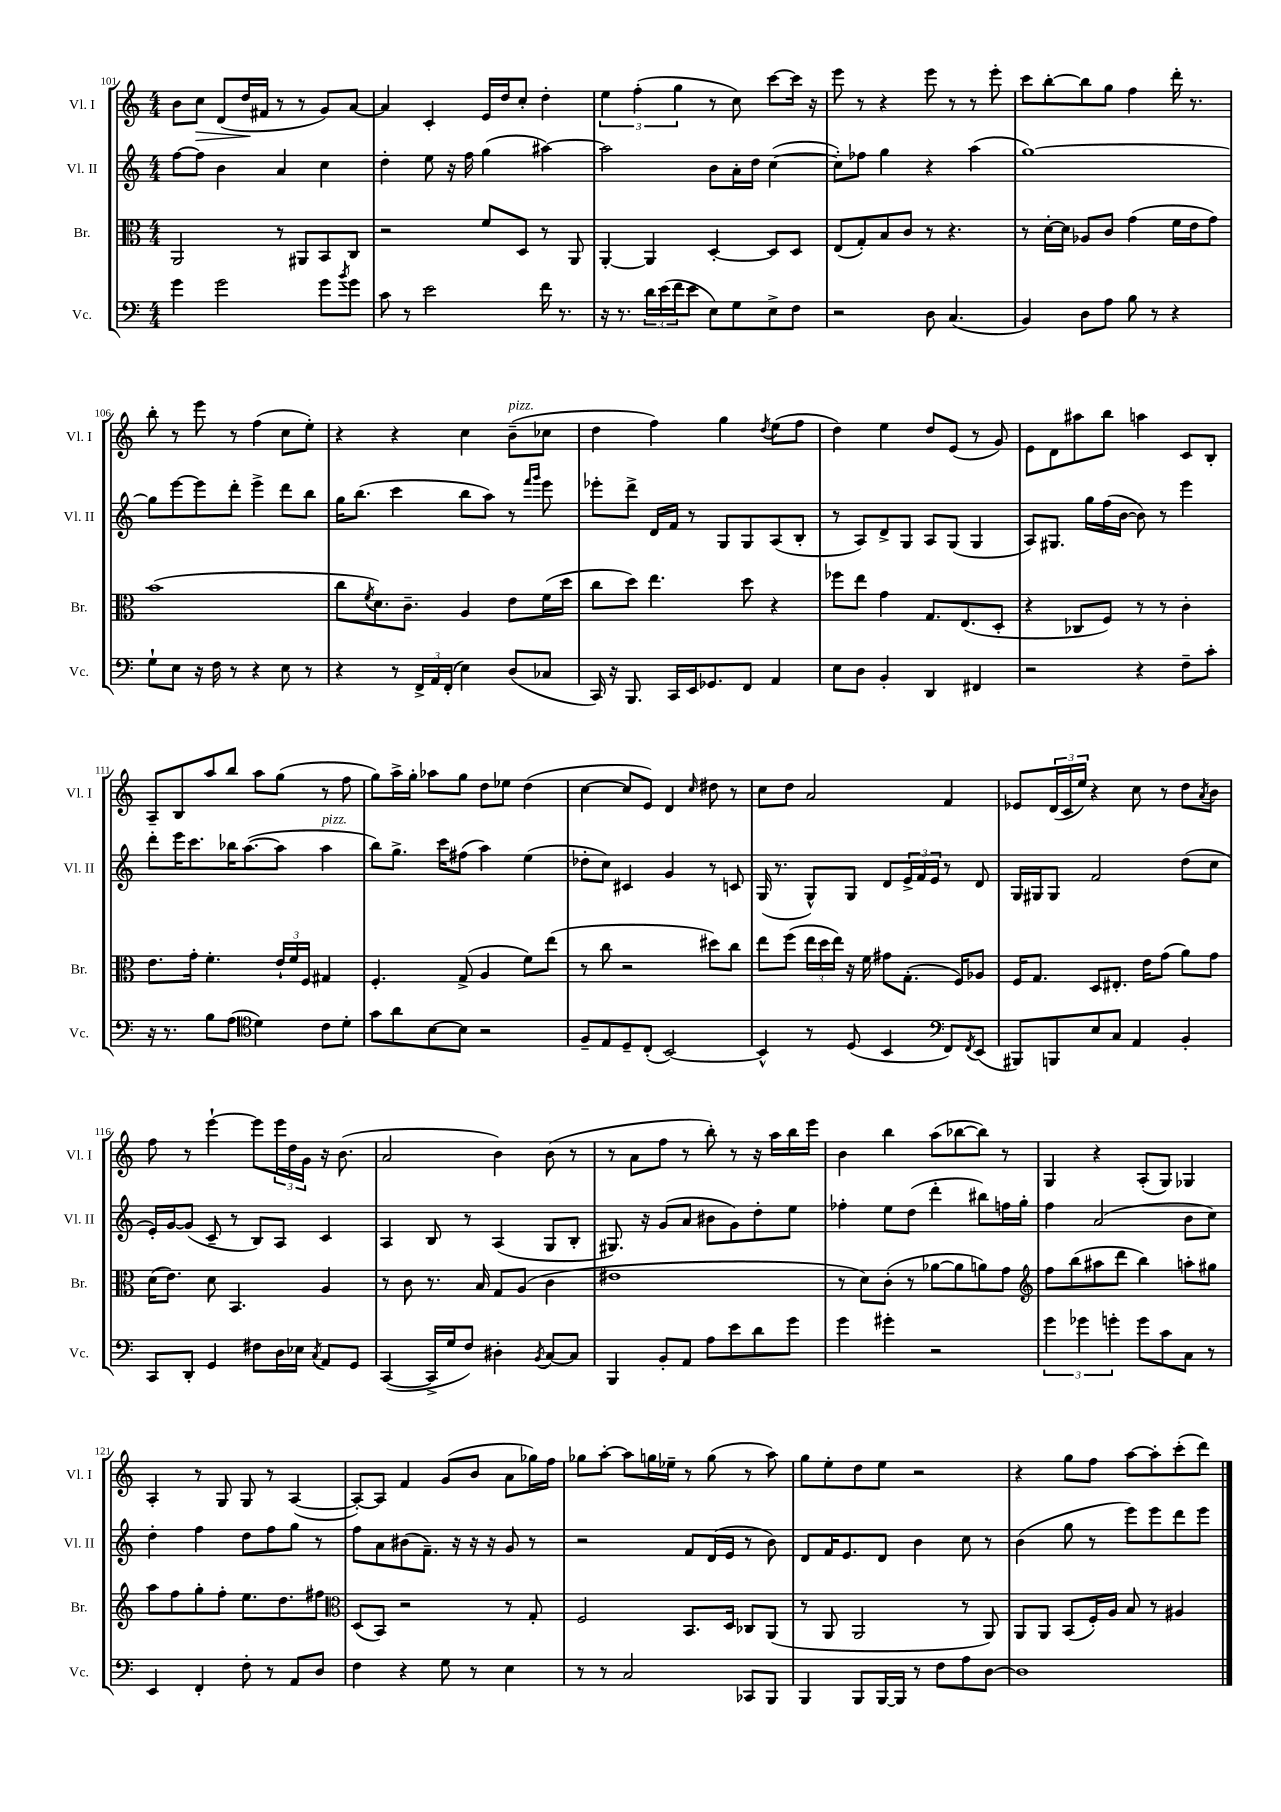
<<
\new StaffGroup <<
\new Staff = "s0" \with { instrumentName = "Vl. I" shortInstrumentName = "Vl. I" } {
    \clef treble \key c \major \numericTimeSignature \time 4/4
    b'8 c''8\> d'8( d''16\! fis'16 r8 r8 g'8) a'8~ |
    a'4 c'4-. e'16 d''16 c''8-. d''4-. |
    \tuplet 3/2 { e''4 f''4-.( g''4 } r8 c''8) c'''8~ c'''16 r16 |
    e'''8 r8 r4 e'''8 r8 r8 e'''8-. |
    c'''8 b''8~-. b''8 g''8 f''4 d'''16-. r8. |
    b''8-. r8 e'''8 r8 f''4( c''8 e''8-.) |
    r4 r4 c''4 b'8--^\markup { \italic "pizz." }( ces''8 |
    d''4 f''4) g''4 \acciaccatura { d''8 } e''8( f''8 |
    d''4) e''4 d''8 e'8( r8 g'8) |
    e'8 d'8 ais''8 b''8 a''4 c'8 b8-. |
    a8-- b8 a''8 b''8 a''8 g''8( r8 f''8 |
    g''8) a''16-> g''16-. aes''8 g''8 d''8 ees''8 d''4( |
    c''4~ c''8 e'8) d'4 \grace { c''16 } dis''8 r8 |
    c''8 d''8 a'2 f'4 |
    ees'8 \tuplet 3/2 { d'16( c'16 e''16) } r4 c''8 r8 d''8 \acciaccatura { a'8 } b'8 |
    f''8 r8 e'''4~-! e'''8 \tuplet 3/2 { e'''16 d''16 g'16 } r16 b'8.( |
    a'2 b'4) b'8( r8 |
    r8 a'8 f''8 r8 b''8-.) r8 r16 a''16 b''16 e'''16 |
    b'4 b''4 a''8( bes''8~ bes''8) r8 |
    g4 r4 a8-.( g8) ges4 |
    a4-. r8 g8 g8 r8 a4~( |
    a8~-.) a8 f'4 g'8( b'8 a'8 ges''16) f''16 |
    ges''8 a''8~-. a''8 g''16 ees''16-- r8 g''8( r8 a''8) |
    g''8 e''8-. d''8 e''8 r2 |
    r4 g''8 f''8 a''8~ a''8-. c'''8-.( d'''8) \bar "|." |
}
\new Staff = "s1" \with { instrumentName = "Vl. II" shortInstrumentName = "Vl. II" } {
    \clef treble \key c \major \numericTimeSignature \time 4/4
    f''8~ f''8 b'4 a'4 c''4 |
    d''4-. e''8 r16 f''16 g''4( ais''4~) |
    ais''2 b'8 a'16-. d''16 c''4~( |
    c''8-.) fes''8 g''4 r4 a''4( |
    g''1~) |
    g''8 e'''8~ e'''8 d'''8-. e'''4-> d'''8 b''8 |
    g''16 b''8.( c'''4 b''8 a''8) r8 \grace { f'''16 g'''16 } e'''8 |
    ees'''8-. d'''8-> d'16 f'16 r8 g8 g8 a8( b8-. |
    r8 a8) d'8-> g8 a8 g8( g4 |
    a8) gis8. g''16 f''16( b'16~ b'8) r8 e'''4 |
    d'''8-. e'''16 c'''8. bes''16 a''8.~( a''8 a''4^\markup { \italic "pizz." } |
    b''8) g''8.-> c'''16 fis''8( a''4) e''4( |
    des''8-. c''8) cis'4 g'4 r8 c'8 |
    g16( r8. g8-^) g8 d'8 \tuplet 3/2 { e'16-> f'16 e'16 } r8 d'8 |
    g16 gis16 gis8 f'2 d''8( c''8 |
    e'16-.) g'16~ g'8( c'8-- r8 b8) a8 c'4 |
    a4 b8 r8 a4( g8 b8-. |
    gis8.) r16 g'8( a'8 bis'8 g'8) d''8-. e''8 |
    fes''4-. e''8 d''8( d'''4-. bis''8) f''16 g''16-. |
    f''4 a'2( b'8 c''8) |
    d''4-. f''4 d''8 f''8 g''8 r8 |
    f''8 a'8 bis'8( f'8.--) r16 r16 r16 g'8 r8 |
    r2 f'8 d'16( e'16 r8 b'8) |
    d'8 f'16 e'8. d'8 b'4 c''8 r8 |
    b'4( g''8 r8 e'''8) e'''8 d'''8 e'''8 \bar "|." |
}
\new Staff = "s2" \with { instrumentName = "Br." shortInstrumentName = "Br." } {
    \clef alto \key c \major \numericTimeSignature \time 4/4
    a,2 r8 ais,8 b,8 c8 |
    r2 f'8 d8 r8 a,8 |
    a,4~-. a,4 d4~-. d8 d8 |
    e8( g8-.) b8 c'8 r8 r4. |
    r8 d'16~-. d'16 aes8 c'8 g'4( f'16 e'16 g'8) |
    b'1( |
    c''8 \acciaccatura { f'8 } d'8.) c'8.-- a4 e'8 f'16( d''16 |
    c''8 d''8) e''4. d''8 r4 |
    fes''8 e''8 g'4 g8. e8.( d8-. |
    r4 ces8 f8) r8 r8 c'4-. |
    e'8. g'16-. f'4.-. \tuplet 3/2 { e'16-! f'16 f16 } gis4 |
    f4.-. g8->( a4 f'8) e''8( |
    r8 c''8 r2 dis''8) c''8 |
    e''8 f''8( \tuplet 3/2 { e''16 d''16 e''16) } r16 f'16 gis'8 g8.-.( f16) aes8 |
    f16 g8. d8 eis8.-. e'16 g'8( a'8) g'8 |
    d'16( e'8.) d'8 b,4. a4 |
    r8 c'8 r8. b16 g8 a8( c'4 |
    eis'1 |
    r8 d'8) c'8-.( r8 aes'8~ aes'8 a'8) g'8 |
    \clef treble f''8 b''8( ais''8 d'''8 b''4) a''8-. gis''8 |
    a''8 f''8 g''8-. f''8-. e''8. d''8. fis''8 |
    \clef alto d8( b,8) r2 r8 g8-. |
    f2 b,8. d16 ces8 a,8( |
    r8 a,8 a,2 r8 a,8) |
    a,8 a,8 b,8( f16-.) a16 b8 r8 ais4 \bar "|." |
}
\new Staff = "s3" \with { instrumentName = "Vc." shortInstrumentName = "Vc." } {
    \clef bass \key c \major \numericTimeSignature \time 4/4
    g'4 g'2 g'8 \acciaccatura { b'8 } g'8 |
    c'8 r8 e'2 f'16 r8. |
    r16 r8. \tuplet 3/2 { d'16 e'16( f'16 } e'8 e8) g8 e8-> f8 |
    r2 d8 c4.( |
    b,4) d8 a8 b8 r8 r4 |
    g8-! e8 r16 f16 r8 r4 e8 r8 |
    r4 r8 \tuplet 3/2 { f,16-> a,16 f,16-.( } e4) d8( ces8 |
    c,16) r16 b,,8. c,16 e,16 ges,8. f,8 a,4 |
    e8 d8 b,4-. d,4 fis,4 |
    r2 r4 f8-- c'8-. |
    r16 r8. b8 a8( \clef tenor d'4) c'8 d'8-. |
    g'8 a'8 b8~ b8 r2 |
    f8-- e8 d8-- c8-.( b,2~) |
    b,4-^ r8 d8( b,4 \clef bass f,8) \acciaccatura { f,8 } e,8( |
    bis,,8) b,,8 e8 c8 a,4 b,4-. |
    c,8 d,8-. g,4 fis8 d16 ees16 \acciaccatura { c8 } a,8 g,8 |
    c,4~( c,16-> g16 f8) dis4-. \acciaccatura { b,8 } c8~ c8 |
    b,,4 b,8-. a,8 a8 e'8 d'8 g'8 |
    g'4 gis'4-. r2 |
    \tuplet 3/2 { g'4 ges'4 g'4-. } g'8 c'8 c8 r8 |
    e,4 f,4-. f8-. r8 a,8 d8 |
    f4 r4 g8 r8 e4 |
    r8 r8 c2 ces,8 b,,8 |
    b,,4 b,,8 b,,16~ b,,16 r8 f8 a8 d8~ |
    d1 \bar "|." |
}
>>
>>
\layout { \context { \Score currentBarNumber = #101 } }
